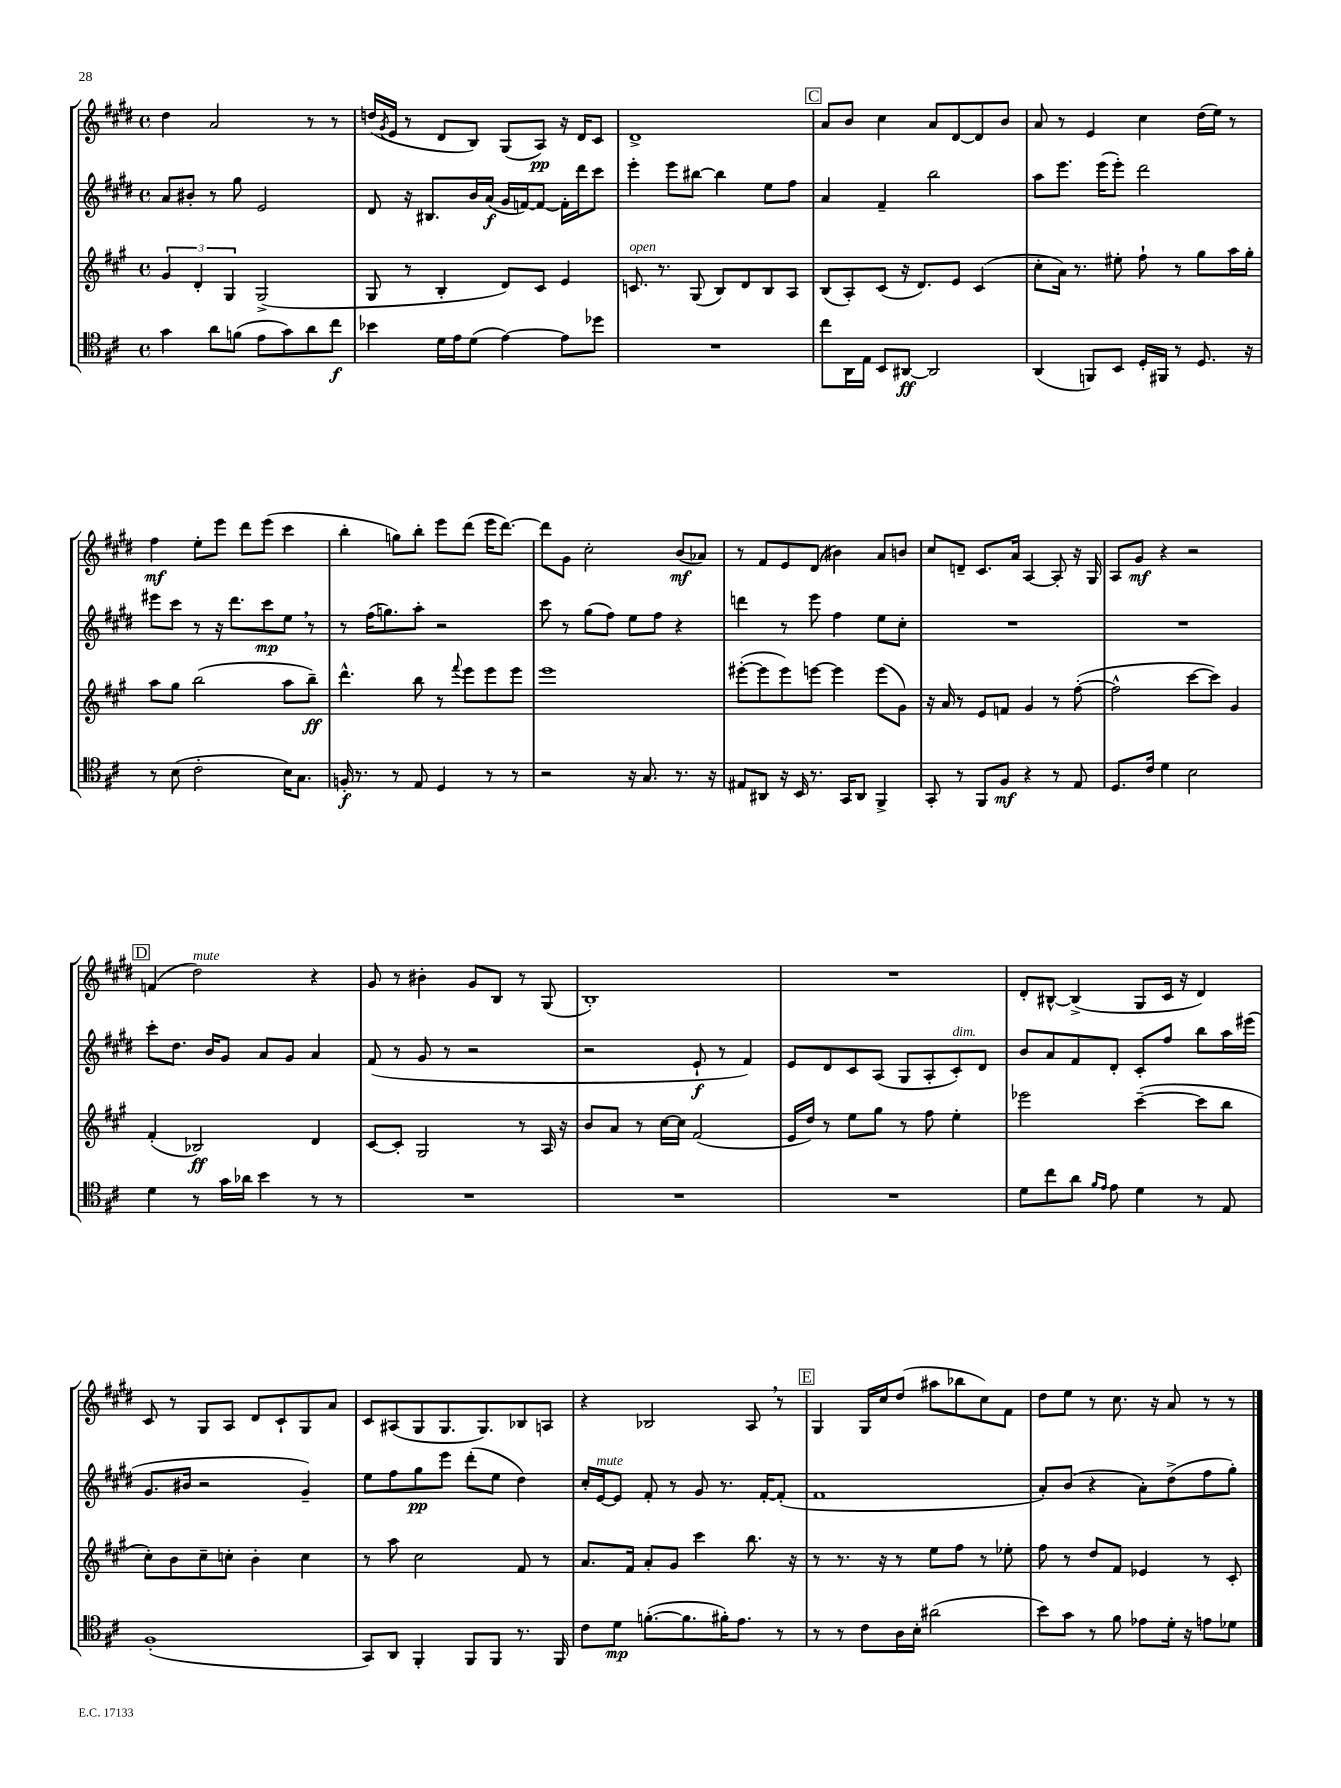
<<
\new StaffGroup <<
\new Staff = "s0" {
    \clef treble \key e \major \defaultTimeSignature \time 4/4
    dis''4 a'2 r8 r8 |
    d''16( \acciaccatura { gis'8 } e'16 r8 dis'8 b8) gis8( a8\pp) r16 dis'16 cis'8 |
    dis'1-> |
    \mark \markup { \box "C" } a'8 b'8 cis''4 a'8 dis'8~ dis'8 b'8 |
    a'8 r8 e'4 cis''4 dis''16( e''16) r8 |
    fis''4\mf e''8-. e'''8 dis'''8 e'''8( cis'''4 |
    b''4-. g''8) b''8-. e'''8 dis'''8( e'''16 dis'''8.~) |
    dis'''8 gis'8 cis''2-. b'8\mf( aes'8) |
    r8 fis'8 e'8 dis'8( bis'4) a'8 b'8 |
    cis''8 d'8-- cis'8. a'16 a4~ a8-. r16 gis16 |
    a8 gis'8\mf r4 r2 |
    \mark \markup { \box "D" } f'4( dis''2^\markup { \italic "mute" }) r4 |
    gis'8 r8 bis'4-. gis'8 b8 r8 gis8( |
    b1-.) |
    R1 |
    dis'8-. bis8~-^ bis4->( gis8 cis'16 r16 dis'4) |
    cis'8 r8 gis8 a8 dis'8 cis'8-! gis8 a'8 |
    cis'8 ais8( gis8 gis8. gis8.) bes8 a8 |
    r4 bes2 a8 \breathe r8 |
    \mark \markup { \box "E" } gis4 gis16 cis''16 dis''8( ais''8 bes''8 cis''8) fis'8 |
    dis''8 e''8 r8 cis''8. r16 a'8 r8 r8 \bar "|." |
}
\new Staff = "s1" {
    \clef treble \key e \major \defaultTimeSignature \time 4/4
    a'8 bis'8-. r8 gis''8 e'2 |
    dis'8 r16 bis8. b'16 a'16\f( gis'16 f'16~) f'8~ f'16-. dis'''16 cis'''8 |
    e'''4-. e'''8 bis''8~ bis''4 e''8 fis''8 |
    \mark \markup { \box "C" } a'4 fis'4-- b''2 |
    a''8 e'''8. e'''16( e'''8-.) dis'''2 |
    eis'''8 cis'''8 r8 r16 dis'''8. cis'''8\mp e''8 \breathe r8 |
    r8 fis''16( g''8.) a''8-. r2 |
    cis'''8 r8 gis''8( fis''8) e''8 fis''8 r4 |
    d'''4 r8 e'''8 fis''4 e''8 cis''8-. |
    R1 |
    R1 |
    \mark \markup { \box "D" } cis'''8-. dis''8. b'16 gis'8 a'8 gis'8 a'4 |
    fis'8( r8 gis'8 r8 r2 |
    r2 e'8-!\f r8 fis'4) |
    e'8 dis'8 cis'8 a8( gis8 a8-. cis'8-.^\markup { \italic "dim." }) dis'8 |
    b'8 a'8 fis'8 dis'8-. cis'8-. fis''8 b''8 a''16 eis'''16( |
    gis'8. bis'16 r2 gis'4--) |
    e''8 fis''8 gis''8\pp e'''8 dis'''8-.( e''8 dis''4) |
    cis''16-. e'16~^\markup { \italic "mute" } e'8 fis'8-. r8 gis'8 r8. fis'16~-. fis'8-.( |
    \mark \markup { \box "E" } fis'1 |
    a'8-.) b'8( r4 a'8-.) dis''8->( fis''8 gis''8-.) \bar "|." |
}
\new Staff = "s2" {
    \clef treble \key a \major \defaultTimeSignature \time 4/4
    \tuplet 3/2 { gis'4 d'4-. gis4 } gis2->( |
    gis8 r8 b4-. d'8) cis'8 e'4 |
    c'8.^\markup { \italic "open" } r8. gis8( b8) d'8 b8 a8 |
    \mark \markup { \box "C" } b8( a8-.) cis'8( r16 d'8.) e'8 cis'4( |
    cis''8-. a'16) r8. eis''8-. fis''8-! r8 gis''8 a''16 gis''16-. |
    a''8 gis''8 b''2( a''8 b''8--\ff) |
    d'''4.-^ b''8 r8 \appoggiatura { fis'''8 } e'''8 e'''8 e'''8 |
    e'''1 |
    eis'''8~-.( eis'''8 eis'''8) e'''8~ e'''4 e'''8( gis'8) |
    r16 a'16 r8 e'8 f'8 gis'4 r8 fis''8~-.( |
    fis''2-^ cis'''8~ cis'''8) gis'4 |
    \mark \markup { \box "D" } fis'4-.( bes2\ff) d'4 |
    cis'8~ cis'8-. gis2 r8 a16 r16 |
    b'8 a'8 r8 cis''16~ cis''16 fis'2( |
    e'16 d''16) r8 e''8 gis''8 r8 fis''8 e''4-. |
    ees'''2 cis'''4~--( cis'''8 b''8 |
    cis''8-.) b'8 cis''8-- c''8-. b'4-. c''4 |
    r8 a''8 cis''2 fis'8 r8 |
    a'8. fis'16 a'8-. gis'8 cis'''4 b''8. r16 |
    \mark \markup { \box "E" } r8 r8. r16 r8 e''8 fis''8 r8 ees''8-. |
    fis''8 r8 d''8 fis'8 ees'4 r8 cis'8-. \bar "|." |
}
\new Staff = "s3" {
    \clef tenor \key d \major \defaultTimeSignature \time 4/4
    g'4 a'8 f'8( e'8 g'8) a'8 cis''8\f |
    bes'4 d'16 e'16 d'8( e'4~) e'8 des''8 |
    R1 |
    \mark \markup { \box "C" } cis''8 a,16 e16 b,8 ais,8~\ff ais,2 |
    a,4( f,8) b,8 d16-. fis,16 r8 d8. r16 |
    r8 b8( cis'2-. b16) g8. |
    f16-.\f r8. r8 e8 d4 r8 r8 |
    r2 r16 g8. r8. r16 |
    eis8 ais,8 r16 b,16 r8. g,16 ais,8 fis,4-> |
    g,8-. r8 fis,8 fis8\mf r4 r8 e8 |
    d8. cis'16 d'4 b2 |
    \mark \markup { \box "D" } d'4 r8 g'16 aes'16 b'4 r8 r8 |
    R1 |
    R1 |
    R1 |
    d'8 cis''8 a'8 \grace { fis'16 e'16 } e'8 d'4 r8 e8 |
    fis1-.( |
    g,8) a,8 fis,4-. fis,8 fis,8 r8. fis,16 |
    cis'8 d'8\mp f'8.~-.( f'8. fis'16-.) e'8. r8 |
    \mark \markup { \box "E" } r8 r8 cis'8 a16 b16-. ais'2( |
    b'8) g'8 r8 fis'8 ees'8 d'16-. r16 e'8 des'8 \bar "|." |
}
>>
>>
\layout { \context { \Score \remove "Bar_number_engraver" } }
